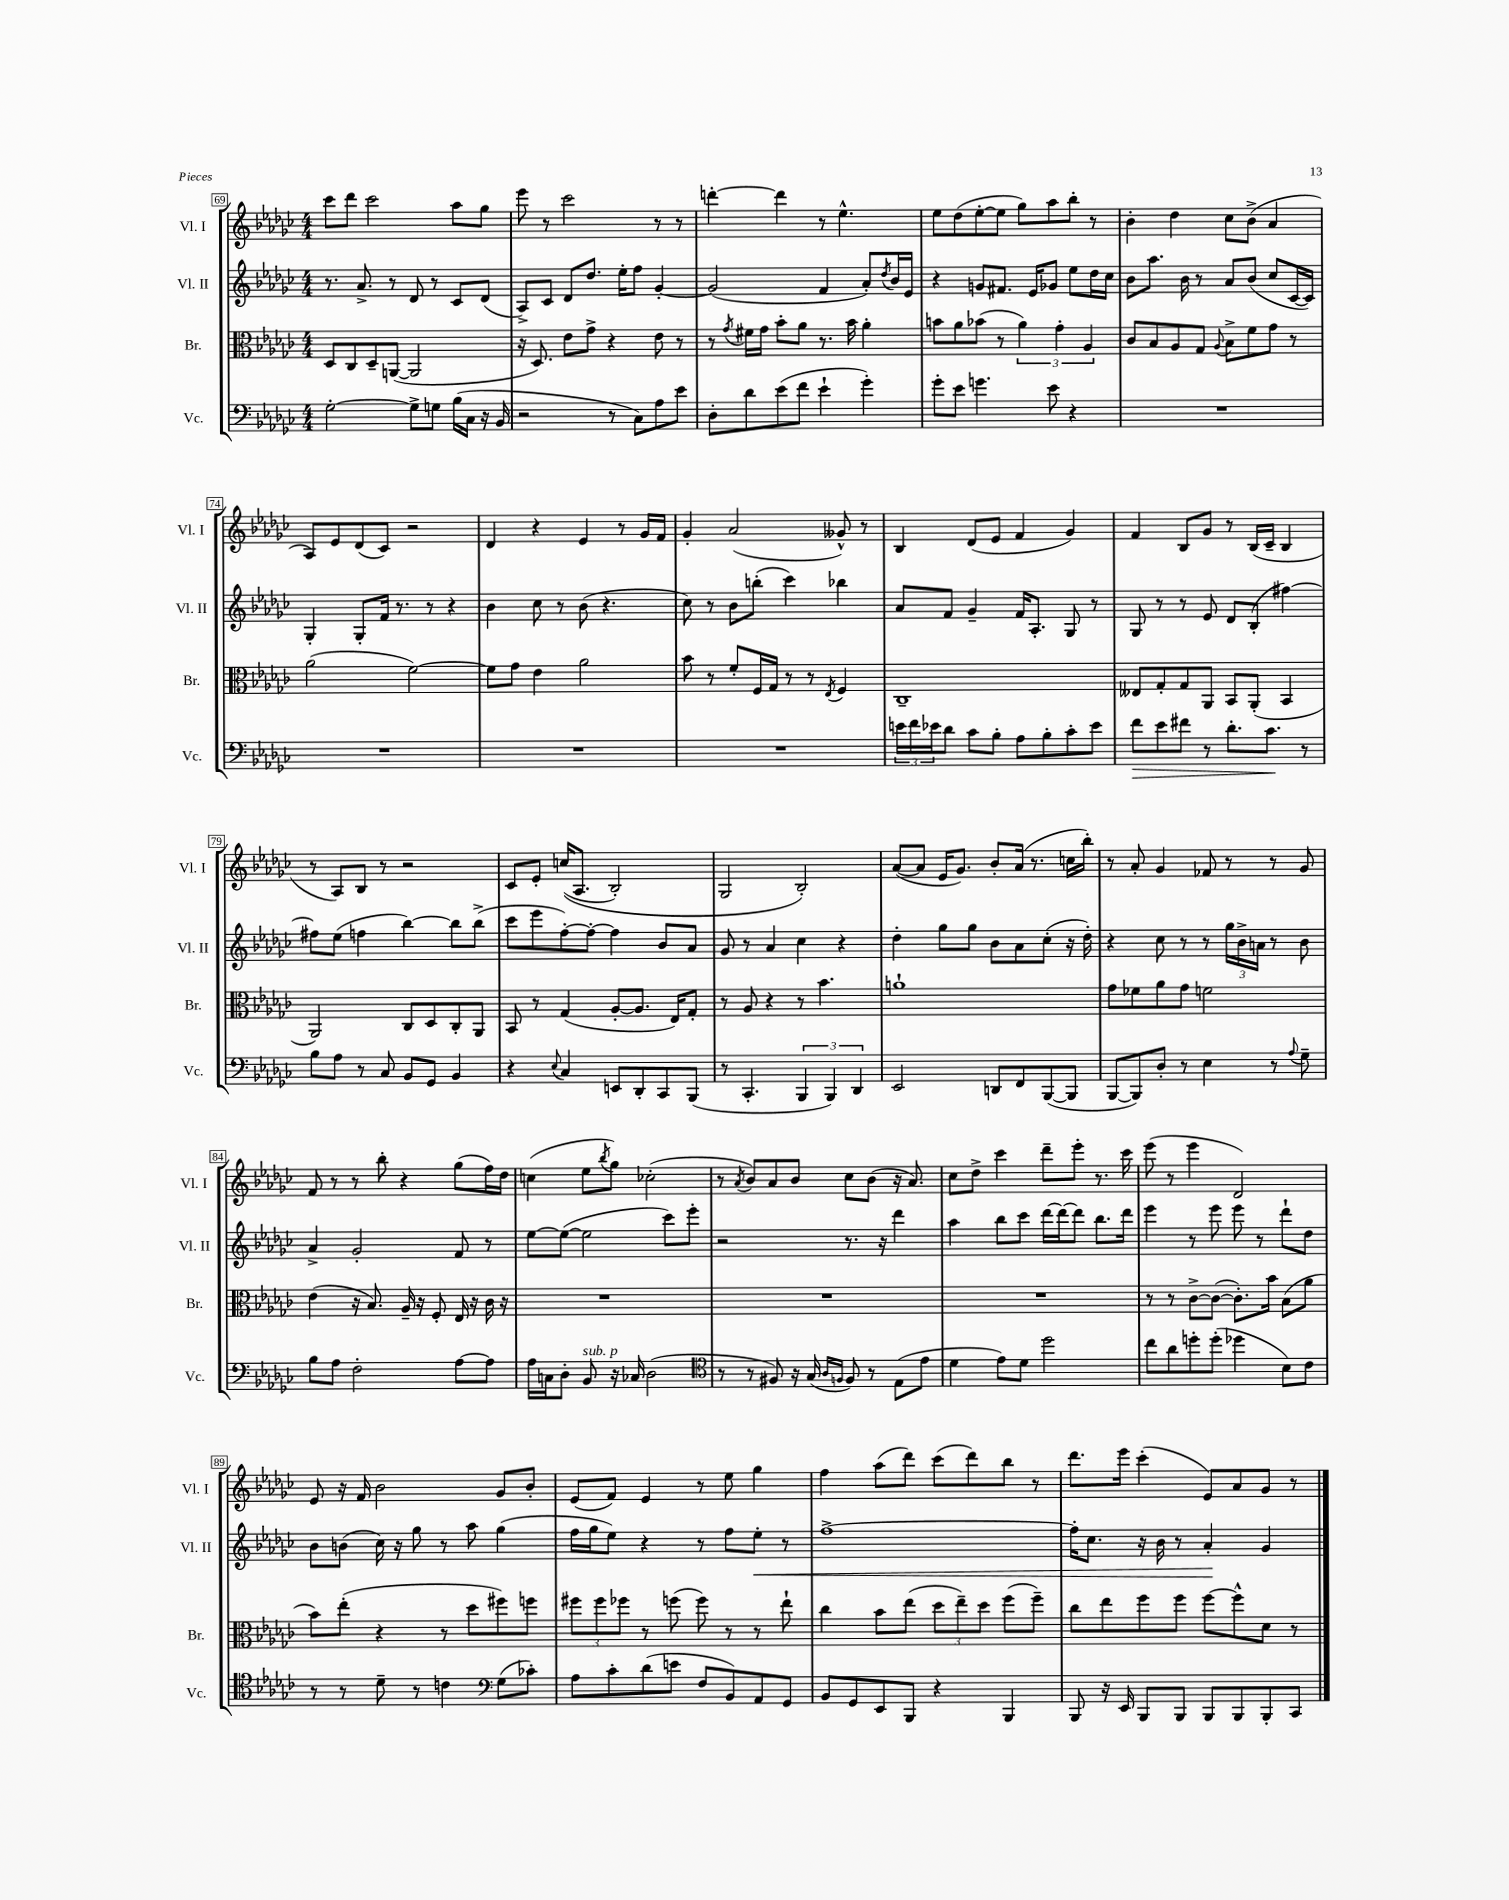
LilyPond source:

<<
\new StaffGroup <<
\new Staff = "s0" \with { instrumentName = "Vl. I" shortInstrumentName = "Vl. I" } {
    \clef treble \key ges \major \numericTimeSignature \time 4/4
    ces'''8 des'''8 ces'''2 aes''8 ges''8 |
    ees'''8 r8 ces'''2 r8 r8 |
    d'''4~-. d'''4 r8 ees''4.-^ |
    ees''8 des''8( ees''8~-. ees''8 ges''8) aes''8 bes''8-. r8 |
    bes'4-. des''4 ces''8 bes'8->( aes'4 |
    aes8) ees'8 des'8( ces'8) r2 |
    des'4 r4 ees'4 r8 ges'16 f'16 |
    ges'4-. aes'2( geses'8-^) r8 |
    bes4 des'8( ees'8 f'4 ges'4) |
    f'4 bes8 ges'8 r8 bes16( ces'16-- bes4 |
    r8 aes8) bes8 r8 r2 |
    ces'8 ees'8-. c''16(\( aes8. bes2-.) |
    ges2 bes2-.\) |
    aes'8~( aes'8 ees'16 ges'8.) bes'8-. aes'16( r8. c''16 bes''16-.) |
    r8 aes'8-. ges'4 fes'8 r8 r8 ges'8 |
    f'8 r8 r8 bes''8-. r4 ges''8( f''16) des''16 |
    c''4( ees''8 \acciaccatura { bes''8 } ges''8) ces''2-.( |
    r8 \acciaccatura { aes'8 } bes'8) aes'8 bes'8 ces''8 bes'8( r16 aes'8.) |
    ces''8 des''8-> ces'''4 des'''8-- ees'''8-. r8. ces'''16 |
    ees'''8( r8 ees'''4 des'2) |
    ees'8 r16 f'16 bes'2 ges'8 bes'8-. |
    ees'8( f'8) ees'4 r8 ees''8 ges''4 |
    f''4 aes''8( des'''8) ces'''8( des'''8) bes''8 r8 |
    des'''8. ees'''16 ces'''4-.( ees'8) aes'8 ges'8 r8 \bar "|." |
}
\new Staff = "s1" \with { instrumentName = "Vl. II" shortInstrumentName = "Vl. II" } {
    \clef treble \key ges \major \numericTimeSignature \time 4/4
    r8. aes'8.-> r8 des'8 r8 ces'8 des'8( |
    aes8->) ces'8 des'8 des''8. ees''16-. f''8 ges'4~-. |
    ges'2( f'4 aes'8-.) \acciaccatura { des''8 } bes'16 ees'16 |
    r4 g'8 fis'8. ees'16 ges'8 ees''8 des''16 ces''16 |
    bes'8 aes''8. bes'16 r8 aes'8 bes'8( ces''8 ces'16~ ces'16) |
    ges4-. ges8-. f'16 r8. r8 r4 |
    bes'4 ces''8 r8 bes'8( r4. |
    ces''8) r8 bes'8 b''8-.( ces'''4) bes''4 |
    aes'8 f'8 ges'4-- f'16 aes8.-. ges8 r8 |
    ges8 r8 r8 ees'8 des'8 bes8-.( fis''4~) |
    fis''8 ees''8( f''4 bes''4~) bes''8 bes''8->( |
    ces'''8 ees'''8 f''8~-.) f''8~-. f''4 bes'8 aes'8 |
    ges'8 r8 aes'4 ces''4 r4 |
    des''4-. ges''8 ges''8 bes'8 aes'8 ces''8-.( r16 des''16-.) |
    r4 ces''8 r8 r8 \tuplet 3/2 { ges''16 bes'16-> a'16 } r8 bes'8 |
    aes'4-> ges'2-. f'8 r8 |
    ees''8~ ees''8~( ees''2 ces'''8) ees'''8-. |
    r2 r8. r16 des'''4 |
    aes''4 bes''8 ces'''8 des'''16~ des'''16~ des'''8 bes''8. des'''16 |
    ees'''4 r8 ees'''8 ees'''8 r8 des'''8-! des''8 |
    bes'8 b'8( ces''16) r16 ges''8 r8 aes''8 ges''4( |
    f''16 ges''16 ees''8) r4 r8 f''8 ees''8-.\< r8 |
    f''1~-> |
    f''16-. ces''8. r16 bes'16 r8 aes'4-.\! ges'4 \bar "|." |
}
\new Staff = "s2" \with { instrumentName = "Br." shortInstrumentName = "Br." } {
    \clef alto \key ges \major \numericTimeSignature \time 4/4
    des8 ces8 des8-- a,8~( a,2 |
    r16 des8.) ees'8 ges'8-> r4 ees'8 r8 |
    r8 \acciaccatura { ges'8 } fis'16 ges'16 bes'8-. aes'8 r8. bes'16 aes'4-. |
    b'8 aes'8 bes'8( r8 \tuplet 3/2 { aes'4) ges'4-. aes4 } |
    ces'8 bes8 aes8 ges8 \appoggiatura { aes8 } bes8-> f'8 ges'8 r8 |
    aes'2( f'2~) |
    f'8 ges'8 ees'4 aes'2 |
    bes'8 r8 f'8-. f16 ges16 r8 r8 \acciaccatura { ees8 } f4 |
    ces1-- |
    eeses8 ges8-. ges8 aes,8 bes,8 aes,8-.( bes,4 |
    aes,2) ces8 des8 ces8-. aes,8 |
    bes,8 r8 ges4( aes8~-. aes8. ees16) ges8-. |
    r8 aes8 r4 r8 bes'4. |
    a'1-! |
    ges'8 fes'8 aes'8 ges'8 f'2 |
    ees'4( r16 bes8.) aes16-- r16 f8-. ees16 r16 ces'16 r16 |
    R1 |
    R1 |
    R1 |
    r8 r8 ces'8~-> ces'8~( ces'8.-.) bes'16 bes8( aes'8 |
    bes'8) ees''8-.( r4 r8 des''8 fis''8) f''8 |
    \tuplet 3/2 { fis''8 fis''8 fes''8 } r8 f''8( f''8) r8 r8 ees''8-! |
    ces''4 bes'8 ees''8( \tuplet 3/2 { des''8 ees''8--) des''8 } f''8( f''8--) |
    ces''8 ees''8 f''8 f''8 f''8~ f''8-^ des'8 r8 \bar "|." |
}
\new Staff = "s3" \with { instrumentName = "Vc." shortInstrumentName = "Vc." } {
    \clef bass \key ges \major \numericTimeSignature \time 4/4
    ges2~-. ges8-> g8 bes16( ces16 r16 bes,16 |
    r2 r8 ces8) aes8 ees'8 |
    des8-. des'8 ees'8( f'8 ees'4-! ges'4-.) |
    ges'8-. ees'8 g'4. ees'8 r4 |
    R1 |
    R1 |
    R1 |
    R1 |
    \tuplet 3/2 { e'16 f'16 ees'16 } des'8 ces'8 bes8-. aes8 bes8-. ces'8-. ees'8 |
    f'8\> ees'8 fis'8 r8 des'8.-. ces'8.\! r8 |
    bes8 aes8 r8 ces8 bes,8 ges,8 bes,4 |
    r4 \appoggiatura { ees8 } ces4 e,8 des,8-. ces,8 bes,,8( |
    r8 ces,4.-. \tuplet 3/2 { bes,,4 bes,,4) des,4 } |
    ees,2 d,8 f,8 bes,,8~( bes,,8 |
    bes,,8~ bes,,8) des8-. r8 ees4 r8 \appoggiatura { aes8 } ges8-- |
    bes8 aes8 f2-. aes8~ aes8 |
    aes16 c16 des8-. bes,8^\markup { \italic "sub. p" } r16 ces16 des2( |
    \clef tenor r8 r8 fis8) r16 ges16( \grace { aes16 f16 } f8) r8 ees8( ees'8 |
    des'4 ees'8) des'8 des''2 |
    ces''8 aes'8 d''8-. d''8-.( des''4 bes8) ces'8 |
    r8 r8 des'8-- r8 c'4 \clef bass ges8( ces'8-.) |
    aes8 ces'8-. des'8( e'8 f8 bes,8) aes,8 ges,8 |
    bes,8 ges,8 ees,8 bes,,8 r4 bes,,4 |
    bes,,8 r16 ees,16 bes,,8 bes,,8 bes,,8 bes,,8 bes,,8-. ces,8 \bar "|." |
}
>>
>>
\layout { \context { \Score currentBarNumber = #69 \override BarNumber.stencil = #(make-stencil-boxer 0.1 0.3 ly:text-interface::print) } }
